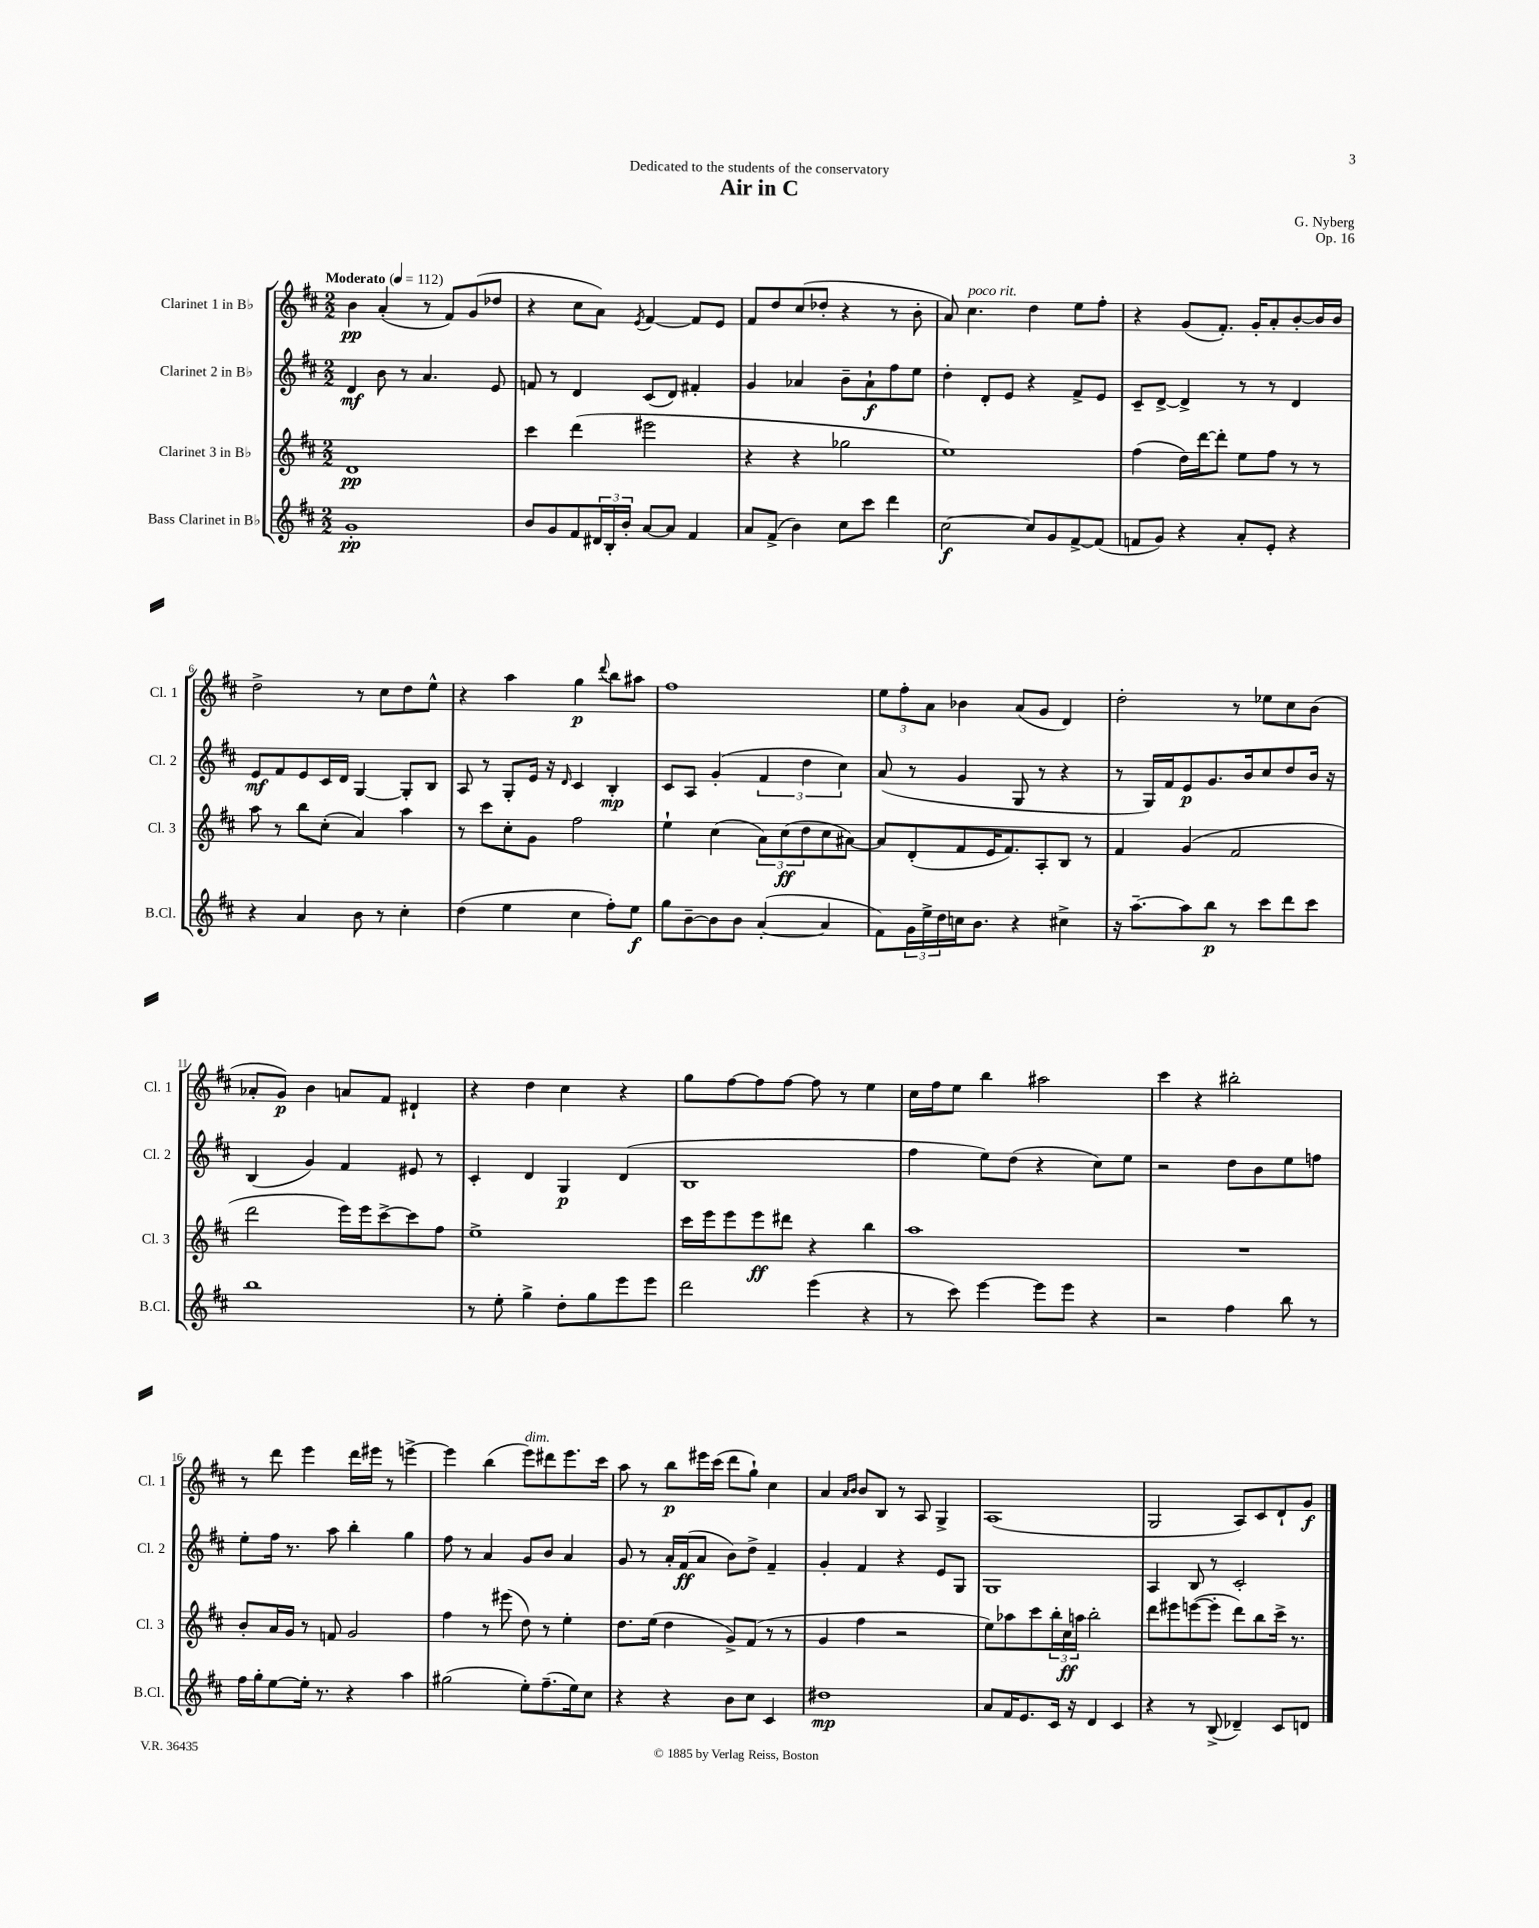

**kern	**dynam	**kern	**dynam	**kern	**dynam	**kern	**dynam
*part4	*part4	*part3	*part3	*part2	*part2	*part1	*part1
*staff4	*staff4	*staff3	*staff3	*staff2	*staff2	*staff1	*staff1
*I"Bass Clarinet in B♭	*	*I"Clarinet 3 in B♭	*	*I"Clarinet 2 in B♭	*	*I"Clarinet 1 in B♭	*
*I'B.Cl.	*	*I'Cl. 3	*	*I'Cl. 2	*	*I'Cl. 1	*
*clefG2	*	*clefG2	*	*clefG2	*	*clefG2	*
*k[f#c#]	*	*k[f#c#]	*	*k[f#c#]	*	*k[f#c#]	*
*M2/2	*	*M2/2	*	*M2/2	*	*M2/2	*
*MM112	*	*MM112	*	*MM112	*	*MM112	*
=1	=1	=1	=1	=1	=1	=1	=1
!	!	!	!	!	!	!LO:TX:a:B:t=Moderato	!
1g'	pp	1d	pp	4d/	mf	4b\	pp
.	.	.	.	8b\	.	(4a'/	.
.	.	.	.	8r	.	.	.
.	.	.	.	4.a/	.	8r	.
.	.	.	.	.	.	8f#/L)	.
.	.	.	.	.	.	(8g/	.
.	.	.	.	8e/	.	8dd-X/J	.
=2	=2	=2	=2	=2	=2	=2	=2
8b/L	.	4ccc#\	.	8fn/	.	4r	.
8g/	.	.	.	8r	.	.	.
8f#/	.	(4ddd\	.	4d/	.	8cc#\L	.
24d#X/L	.	.	.	.	.	8a\J)	.
24B'/	.	.	.	.	.	.	.
24b'/JJ	.	.	.	.	.	.	.
.	.	.	.	.	.	8qe/	.
[8a/L	.	2eee#X\	.	(8c#/L	.	[4f#/	.
8a/J]	.	.	.	8d/J)	.	.	.
4f#/	.	.	.	4f#X'/	.	8f#/L]	.
.	.	.	.	.	.	8e/J	.
=3	=3	=3	=3	=3	=3	=3	=3
8a/L	.	4r	.	4g/	.	8f#/L	.
(8f#^/J	.	.	.	.	.	8dd/	.
4b\)	.	4r	.	4a-X/	.	(8cc#/	.
.	.	.	.	.	.	8dd-X'/J	.
8cc#\L	.	2gg-X\	.	8b~\L	.	4r	.
8ccc#\J	.	.	.	8a-`\	f	.	.
4ddd\	.	.	.	8ff#\	.	8r	.
.	.	.	.	8ee\J	.	8b'\	.
=4	=4	=4	=4	=4	=4	=4	=4
[2cc#\	f	1ee)	.	4dd'\	.	8a/)	.
!	!	!	!	!	!	!LO:TX:a:i:t=poco rit.	!
.	.	.	.	.	.	4.cc#\	.
.	.	.	.	8d'/L	.	.	.
.	.	.	.	8e/J	.	.	.
8cc#/L]	.	.	.	4r	.	4dd\	.
8g/	.	.	.	.	.	.	.
[8f#^/	.	.	.	8f#^/L	.	8ee\L	.
(8f#/J]	.	.	.	8e/J	.	8ff#'\J	.
=5	=5	=5	=5	=5	=5	=5	=5
8fn/L	.	(4ff#\	.	8c#~/L	.	4r	.
8g/J)	.	.	.	[8d^/J	.	.	.
4r	.	16dd\LL)	.	4d^/]	.	(8g/L	.
.	.	[16ddd\J	.	.	.	.	.
.	.	8ddd'\J]	.	.	.	8.f#'/J)	.
8a'/L	.	8ee\L	.	8r	.	.	.
.	.	.	.	.	.	16g'/KL	.
8e'/J	.	8ff#\J	.	8r	.	8a'/	.
4r	.	8r	.	4d/	.	[8b'/	.
.	.	8r	.	.	.	16b/L]	.
.	.	.	.	.	.	16b/JJ	.
!!LO:LB:g=z
=6	=6	=6	=6	=6	=6	=6	=6
4r	.	8aa\	.	8e/L	mf	2dd^\	.
.	.	8r	.	8f#/	.	.	.
4a/	.	8bb\L	.	8e/	.	.	.
.	.	(8cc#'\J	.	16c#/L	.	.	.
.	.	.	.	16d/JJ	.	.	.
8b\	.	4a/)	.	[4G/	.	8r	.
8r	.	.	.	.	.	8cc#\L	.
4cc#'\	.	4aa\	.	8G'/L]	.	8dd\	.
.	.	.	.	8B/J	.	8ee^^\J	.
=7	=7	=7	=7	=7	=7	=7	=7
(4dd\	.	8r	.	8A/	.	4r	.
.	.	8ccc#\L	.	8r	.	.	.
4ee\	.	8cc#'\	.	8G'/L	.	4aa\	.
.	.	8g\J	.	16e/Jk	.	.	.
.	.	.	.	16r	.	.	.
.	.	.	.	16qqd/	.	.	.
4cc#\	.	2ff#\	.	4c#/	.	4gg\	p
.	.	.	.	.	.	8qqddd/	.
8ff#'\L)	.	.	.	4B'/	mp	8bb\L	.
8ee\J	f	.	.	.	.	8aa#X\J	.
=8	=8	=8	=8	=8	=8	=8	=8
8gg\L	.	4ee`\	.	8c#/L	.	1ff#	.
[8b~\	.	.	.	8A/J	.	.	.
8b\]	.	(4cc#\	.	(4g'/	.	.	.
8b\J	.	.	.	.	.	.	.
([4a'/	.	12a\L)	.	6f#/	.	.	.
.	.	(12cc#\	ff	.	.	.	.
.	.	12dd\	.	6dd\	.	.	.
4a/]	.	8cc#\	.	.	.	.	.
.	.	.	.	6cc#\)	.	.	.
.	.	[8a#X\J)	.	.	.	.	.
=9	=9	=9	=9	=9	=9	=9	=9
8f#\L)	.	8a#/L]	.	(8a/	.	12ee\L	.
.	.	.	.	.	.	12ff#'\	.
24g\L	.	(8d'/	.	8r	.	.	.
24ee^\	.	.	.	.	.	12a\J	.
24dd\	.	.	.	.	.	.	.
16ccn\J	.	8f#/	.	4g/	.	4b-X\	.
8.b\J	.	.	.	.	.	.	.
.	.	16e/K	.	.	.	.	.
.	.	8.f#/)	.	.	.	.	.
4r	.	.	.	8G/	.	(8a/L	.
.	.	8A'/	.	8r	.	8g/J	.
4cc#X^\	.	8B/J	.	4r	.	4d/)	.
.	.	8r	.	.	.	.	.
=10	=10	=10	=10	=10	=10	=10	=10
16r	.	4f#/	.	8r	.	2dd'\	.
[8.aa~\L	.	.	.	.	.	.	.
.	.	.	.	16G/LL)	.	.	.
.	.	.	.	16f#/J	.	.	.
8aa\]	.	(4g/	.	8e/	p	.	.
8bb\J	p	.	.	8.g/	.	.	.
8r	.	2f#/	.	.	.	8r	.
.	.	.	.	16b/k	.	.	.
8ccc#\L	.	.	.	8cc#/	.	8ee-X\L	.
8ddd\	.	.	.	8dd/	.	8cc#\	.
8ccc#\J	.	.	.	16b/Jk	.	(8b\J	.
.	.	.	.	16r	.	.	.
!!LO:LB:g=z
=11	=11	=11	=11	=11	=11	=11	=11
1bb	.	2ddd\	.	(4B/	.	8a-X'/L	.
.	.	.	.	.	.	8g/J)	p
.	.	.	.	4g/)	.	4b\	.
.	.	16eee\LL)	.	4f#/	.	8an/L	.
.	.	16eee\J	.	.	.	.	.
.	.	[8ccc#^\	.	.	.	8f#/J	.
.	.	8ccc#\]	.	8e#X/	.	4d#X`/	.
.	.	8ff#\J	.	8r	.	.	.
=12	=12	=12	=12	=12	=12	=12	=12
8r	.	1ee^	.	4c#'/	.	4r	.
8ee'\	.	.	.	.	.	.	.
4gg^\	.	.	.	4d/	.	4dd\	.
8dd'\L	.	.	.	4G/	p	4cc#\	.
8gg\	.	.	.	.	.	.	.
8eee\	.	.	.	(4d/	.	4r	.
8eee\J	.	.	.	.	.	.	.
=13	=13	=13	=13	=13	=13	=13	=13
2ddd\	.	16ccc#\LL	.	1B	.	8gg\L	.
.	.	16eee\J	.	.	.	.	.
.	.	8eee\	.	.	.	[8ff#\	.
.	.	8eee\	ff	.	.	8ff#\]	.
.	.	8ddd#X\J	.	.	.	[8ff#\J	.
(4eee\	.	4r	.	.	.	8ff#\]	.
.	.	.	.	.	.	8r	.
4r	.	4bb\	.	.	.	4ee\	.
=14	=14	=14	=14	=14	=14	=14	=14
8r	.	1aa	.	4ff#\	.	16cc#\LL	.
.	.	.	.	.	.	16ff#\J	.
8ccc#\)	.	.	.	.	.	8ee\J	.
[4eee\	.	.	.	8ee\L)	.	4bb\	.
.	.	.	.	(8dd\J	.	.	.
8eee\L]	.	.	.	4r	.	2aa#X\	.
8eee\J	.	.	.	.	.	.	.
4r	.	.	.	8cc#\L)	.	.	.
.	.	.	.	8ee\J	.	.	.
=15	=15	=15	=15	=15	=15	=15	=15
2r	.	1r	.	2r	.	4ccc#\	.
.	.	.	.	.	.	4r	.
4ff#\	.	.	.	8dd\L	.	2bb#X'\	.
.	.	.	.	8b\	.	.	.
8bb\	.	.	.	8ee\	.	.	.
8r	.	.	.	8ffn\J	.	.	.
!!LO:LB:g=z
=16	=16	=16	=16	=16	=16	=16	=16
16ff#\LL	.	8b'/L	.	8ee'\L	.	8r	.
16gg'\J	.	.	.	.	.	.	.
[8ee\	.	16a/L	.	16ff#\Jk	.	8ddd\	.
.	.	16g/JJ	.	8.r	.	.	.
16ee'\Jk]	.	8r	.	.	.	4eee\	.
8.r	.	.	.	.	.	.	.
.	.	8fn/	.	8aa\	.	.	.
4r	.	2g/	.	4bb'\	.	16ddd\LL	.
.	.	.	.	.	.	16eee#X\JJ	.
.	.	.	.	.	.	8r	.
4aa\	.	.	.	4gg\	.	[4eeen^\	.
=17	=17	=17	=17	=17	=17	=17	=17
(2gg#X\	.	4ff#\	.	8ff#\	.	4eee\]	.
.	.	.	.	8r	.	.	.
.	.	8r	.	4a/	.	(4bb\	.
.	.	(8eee#X\	.	.	.	.	.
!	!	!	!	!	!	!LO:TX:a:i:t=dim.	!
8ee'\L)	.	8dd\)	.	8g/L	.	8eee\L)	.
(8.ff#~\	.	8r	.	8b/J	.	8ddd#X\	.
.	.	4ee'\	.	4a/	.	8.eee\	.
16ee\k)	.	.	.	.	.	.	.
8cc#\J	.	.	.	.	.	.	.
.	.	.	.	.	.	16ccc#\Jk	.
=18	=18	=18	=18	=18	=18	=18	=18
4r	.	8.dd\L	.	8g/	.	8aa\	.
.	.	.	.	8r	.	8r	.
.	.	(16ee\Jk	.	.	.	.	.
4r	.	4dd\	.	16a'/LL	.	8bb\L	p
.	.	.	.	(16f#/J	ff	.	.
.	.	.	.	8a/J	.	16eee#X\L	.
.	.	.	.	.	.	(16ccc#\JJ	.
8b\L	.	8g^/L)	.	8b\L)	.	8ddd\L	.
8cc#\J	.	(8f#/J	.	8dd^\J	.	8gg`\J)	.
4c#/	.	8r	.	4f#~/	.	4cc#\	.
.	.	8r	.	.	.	.	.
=19	=19	=19	=19	=19	=19	=19	=19
1dd#X	mp	4g/	.	4g'/	.	4a/	.
.	.	.	.	.	.	16qqa/LL	.
.	.	.	.	.	.	16qqb/JJ	.
.	.	4ff#\	.	4f#/	.	8b/L	.
.	.	.	.	.	.	8B/J	.
.	.	2r	.	4r	.	8r	.
.	.	.	.	.	.	8A/	.
.	.	.	.	8e/L	.	4G^/	.
.	.	.	.	8G/J	.	.	.
=20	=20	=20	=20	=20	=20	=20	=20
8a/L	.	8ee\L)	.	1G	.	(1A	.
16f#/K	.	8aa-X\	.	.	.	.	.
8.e/	.	.	.	.	.	.	.
.	.	8ccc#\	.	.	.	.	.
16c#/Jk	.	24bb'\L	.	.	.	.	.
.	.	24cc#\	ff	.	.	.	.
16r	.	.	.	.	.	.	.
.	.	24aan\JJ	.	.	.	.	.
4d/	.	2bb'\	.	.	.	.	.
4c#/	.	.	.	.	.	.	.
=21	=21	=21	=21	=21	=21	=21	=21
4r	.	8ddd\L	.	4A/	.	2G/	.
.	.	8eee#X\	.	.	.	.	.
8r	.	([8eeen\	.	8B/	.	.	.
(8B^/	.	8eee'\J]	.	8r	.	.	.
4d-X~/)	.	8ddd\L)	.	2c#'/	.	8A/L)	.
.	.	8bb\	.	.	.	8c#/	.
8c#/L	.	16ccc#^\Jk	.	.	.	8d`/	.
.	.	8.r	.	.	.	.	.
8dn/J	.	.	.	.	.	8g/J	f
==	==	==	==	==	==	==	==
*-	*-	*-	*-	*-	*-	*-	*-
